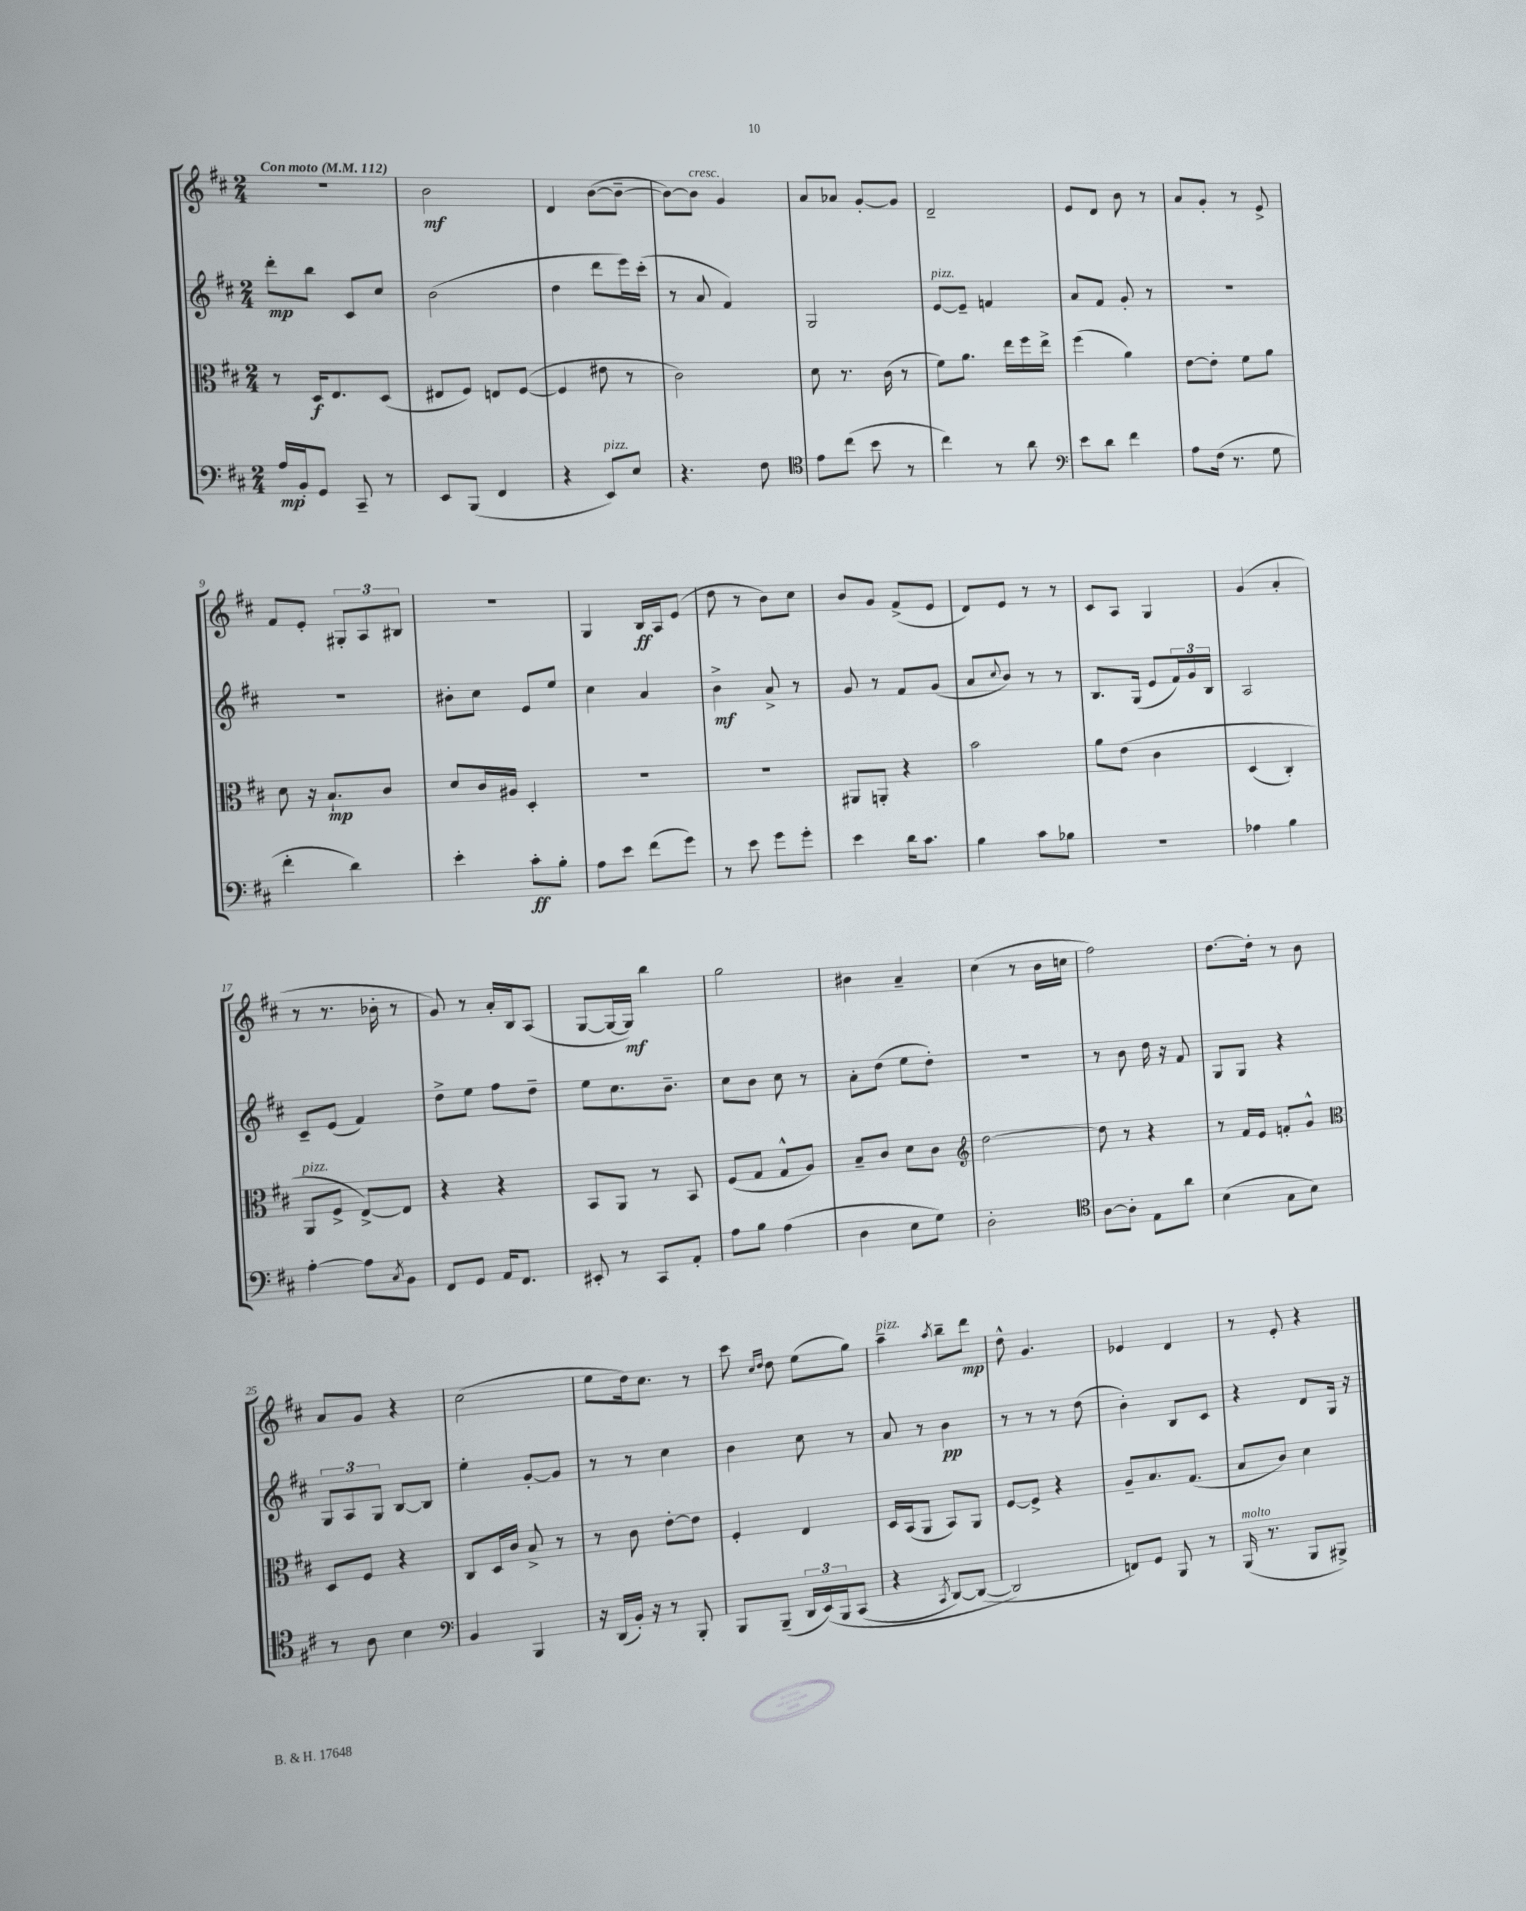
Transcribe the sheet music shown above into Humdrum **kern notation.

**kern	**dynam	**kern	**dynam	**kern	**dynam	**kern	**dynam
*part4	*part4	*part3	*part3	*part2	*part2	*part1	*part1
*staff4	*staff4	*staff3	*staff3	*staff2	*staff2	*staff1	*staff1
*clefF4	*	*clefC3	*	*clefG2	*	*clefG2	*
*k[f#c#]	*	*k[f#c#]	*	*k[f#c#]	*	*k[f#c#]	*
*M2/4	*	*M2/4	*	*M2/4	*	*M2/4	*
*MM112	*	*MM112	*	*MM112	*	*MM112	*
=1	=1	=1	=1	=1	=1	=1	=1
!	!	!	!	!	!	!LO:TX:a:B:t=Con moto	!
16A/LL	mp	8r	.	8ddd'\L	mp	2r	.
16BB'/J	.	.	.	.	.	.	.
8GG/J	.	16D/KL	f	8bb\J	.	.	.
.	.	8.E/	.	.	.	.	.
8CC#~/	.	.	.	8c#/L	.	.	.
8r	.	(8D/J	.	8cc#/J	.	.	.
=2	=2	=2	=2	=2	=2	=2	=2
8EE/L	.	8E#X/L	.	(2b\	.	2b\	mf
(8BBB/J	.	8F#/J)	.	.	.	.	.
4FF#/	.	8En/L	.	.	.	.	.
.	.	([8F#/J	.	.	.	.	.
=3	=3	=3	=3	=3	=3	=3	=3
4r	.	4F#/]	.	4dd\	.	4d/	.
!LO:TX:a:i:t=pizz.	!	!	!	!	!	!	!
8EE/L)	.	8e#X\	.	8ddd\L	.	([8b\L	.
8E/J	.	8r	.	16eee\L)	.	8b~\J_	.
.	.	.	.	(16ccc#'\JJ	.	.	.
=4	=4	=4	=4	=4	=4	=4	=4
4.r	.	2c#\)	.	8r	.	8b\L_)	.
!	!	!	!	!	!	!LO:TX:a:i:t=cresc.	!
.	.	.	.	8a/	.	8b\J]	.
.	.	.	.	4f#/)	.	4g/	.
8F#\	.	.	.	.	.	.	.
=5	=5	=5	=5	=5	=5	=5	=5
*clefC4	*	*	*	*	*	*	*
8e\L	.	8d\	.	2G/	.	8a/L	.
(8cc#\J	.	8.r	.	.	.	8a-X/J	.
8b\	.	.	.	.	.	[8g'/L	.
.	.	(16c#\	.	.	.	.	.
8r	.	8r	.	.	.	8g/J]	.
=6	=6	=6	=6	=6	=6	=6	=6
!	!	!	!	!LO:TX:a:i:t=pizz.	!	!	!
4cc#\)	.	8f#\L)	.	[8e/L	.	2d~/	.
.	.	8.a\J	.	8e~/J]	.	.	.
8r	.	.	.	4fn/	.	.	.
.	.	16ee\LL	.	.	.	.	.
8a\	.	16ff#\	.	.	.	.	.
.	.	16ee^\JJ	.	.	.	.	.
=7	=7	=7	=7	=7	=7	=7	=7
*clefF4	*	*	*	*	*	*	*
8e\L	.	(4ff#\	.	8a/L	.	8e/L	.
8d\J	.	.	.	8f#/J	.	8d/J	.
4f#\	.	4a\)	.	8g'/	.	8b\	.
.	.	.	.	8r	.	8r	.
=8	=8	=8	=8	=8	=8	=8	=8
8A\L	.	[8e\L	.	2r	.	8a/L	.
(16F#\Jk	.	8e'\J]	.	.	.	8g'/J	.
8.r	.	.	.	.	.	.	.
.	.	8f#\L	.	.	.	8r	.
8G\	.	8a\J	.	.	.	8e^/	.
!!LO:LB:g=z
=9	=9	=9	=9	=9	=9	=9	=9
4f#'\	.	8d\	.	2r	.	8f#/L	.
.	.	16r	.	.	.	8e'/J	.
.	.	8.B`/L	mp	.	.	.	.
4d\)	.	.	.	.	.	12G#X'/L	.
.	.	.	.	.	.	12A/	.
.	.	8c#/J	.	.	.	.	.
.	.	.	.	.	.	12B#X/J	.
=10	=10	=10	=10	=10	=10	=10	=10
4e'\	.	8d/L	.	8b#X'\L	.	2r	.
.	.	16c#/L	.	8cc#\J	.	.	.
.	.	16A#X/JJ	.	.	.	.	.
8c#'\L	ff	4D'/	.	8e/L	.	.	.
8B'\J	.	.	.	8ee/J	.	.	.
=11	=11	=11	=11	=11	=11	=11	=11
8A\L	.	2r	.	4cc#\	.	4G/	.
8e\J	.	.	.	.	.	.	.
(8f#\L	.	.	.	4a/	.	16B/LL	ff
.	.	.	.	.	.	16A/J	.
8g\J)	.	.	.	.	.	(8e/J	.
=12	=12	=12	=12	=12	=12	=12	=12
8r	.	2r	.	4b^\	mf	8dd\	.
8e\	.	.	.	.	.	8r	.
8g\L	.	.	.	8a^/	.	8b\L)	.
8g'\J	.	.	.	8r	.	8cc#\J	.
=13	=13	=13	=13	=13	=13	=13	=13
4e\	.	8AA#X/L	.	8g/	.	8b/L	.
.	.	8AAn'/J	.	8r	.	8g/J	.
16d\KL	.	4r	.	8f#/L	.	(8f#^/L	.
8.c#\J	.	.	.	.	.	.	.
.	.	.	.	(8g/J	.	8e/J	.
=14	=14	=14	=14	=14	=14	=14	=14
4B\	.	2b\	.	8a/L	.	8d/L)	.
.	.	.	.	8qqcc#/	.	.	.
.	.	.	.	8b/J)	.	8e/J	.
8c#\L	.	.	.	8r	.	8r	.
8B-X\J	.	.	.	8r	.	8r	.
=15	=15	=15	=15	=15	=15	=15	=15
2r	.	8a\L	.	8.B/L	.	8c#/L	.
.	.	(8e\J	.	.	.	8A/J	.
.	.	.	.	(16G/Jk	.	.	.
.	.	4c#\	.	8e/L	.	4G/	.
.	.	.	.	24f#/L)	.	.	.
.	.	.	.	24g/	.	.	.
.	.	.	.	24B/JJ	.	.	.
=16	=16	=16	=16	=16	=16	=16	=16
4A-X\	.	(4D/	.	2A/	.	(4g/	.
4B\	.	4C#'/)	.	.	.	4a'/	.
!!LO:LB:g=z
=17	=17	=17	=17	=17	=17	=17	=17
!	!	!LO:TX:a:i:t=pizz.	!	!	!	!	!
[4A'\	.	8AA/L	.	8c#~/L	.	8r	.
.	.	8F#^/J	.	(8e/J	.	8.r	.
8A\L]	.	[8E^/L)	.	4f#/)	.	.	.
.	.	.	.	.	.	16b-X'\	.
8qC#/	.	.	.	.	.	.	.
8BB\J	.	8E/J]	.	.	.	8r	.
=18	=18	=18	=18	=18	=18	=18	=18
8FF#/L	.	4r	.	8dd^\L	.	8g/)	.
8GG/J	.	.	.	8ee\J	.	8r	.
16AA/KL	.	4r	.	8ff#\L	.	16a'/LL	.
8.FF#/J	.	.	.	.	.	16B/J	.
.	.	.	.	8dd~\J	.	(8A/J	.
=19	=19	=19	=19	=19	=19	=19	=19
8EE#X'/	.	8BB/L	.	8ee\L	.	[8G/L	.
8r	.	8AA/J	.	8.cc#\	.	16G/L_	.
.	.	.	.	.	.	16G/JJ])	mf
8CC#/L	.	8r	.	.	.	4bb\	.
.	.	.	.	8.b~\J	.	.	.
8AA'/J	.	8BB/	.	.	.	.	.
=20	=20	=20	=20	=20	=20	=20	=20
8A\L	.	(8F#/L	.	8cc#\L	.	2gg\	.
8B\J	.	8G/J	.	8b\J	.	.	.
(4A\	.	8G^^/L	.	8cc#\	.	.	.
.	.	8A/J)	.	8r	.	.	.
=21	=21	=21	=21	=21	=21	=21	=21
4D\	.	8B~/L	.	8a'\L	.	4b#X\	.
.	.	8c#/J	.	(8dd\J	.	.	.
8E\L	.	8d\L	.	8ee\L	.	4a~/	.
8G\J)	.	8c#\J	.	8dd'\J)	.	.	.
=22	=22	=22	=22	=22	=22	=22	=22
*	*	*clefG2	*	*	*	*	*
2D'\	.	[2dd\	.	2r	.	(4cc#\	.
.	.	.	.	.	.	8r	.
.	.	.	.	.	.	16b\LL	.
.	.	.	.	.	.	16ccn\JJ	.
=23	=23	=23	=23	=23	=23	=23	=23
*clefC4	*	*	*	*	*	*	*
[8A\L	.	8dd\]	.	8r	.	2ff#\)	.
8A'\J]	.	8r	.	8b\	.	.	.
8E\L	.	4r	.	16dd\	.	.	.
.	.	.	.	16r	.	.	.
8a\J	.	.	.	8f#/	.	.	.
=24	=24	=24	=24	=24	=24	=24	=24
(4B\	.	8r	.	8G/L	.	[8.dd\L	.
.	.	16f#/LL	.	8G/J	.	.	.
.	.	16e/JJ	.	.	.	16dd'\Jk]	.
8G\L	.	8fn'/L	.	4r	.	8r	.
8B\J)	.	8g^^/J	.	.	.	8b\	.
!!LO:LB:g=z
=25	=25	=25	=25	=25	=25	=25	=25
*	*	*clefC3	*	*	*	*	*
8r	.	8D/L	.	12G/L	.	8a/L	.
.	.	.	.	12A/	.	.	.
8A\	.	8F#/J	.	.	.	8g/J	.
.	.	.	.	12G/J	.	.	.
4B\	.	4r	.	[8B/L	.	4r	.
.	.	.	.	8B/J]	.	.	.
=26	=26	=26	=26	=26	=26	=26	=26
*clefF4	*	*	*	*	*	*	*
4BB/	.	8C#/L	.	4ee'\	.	(2cc#\	.
.	.	16D/L	.	.	.	.	.
.	.	16c#/JJ	.	.	.	.	.
4BBB/	.	8B^/	.	[8g'/L	.	.	.
.	.	8r	.	8g/J]	.	.	.
=27	=27	=27	=27	=27	=27	=27	=27
16r	.	8r	.	8r	.	8ee\L	.
(16DD/LL	.	.	.	.	.	.	.
16BB'/JJ)	.	8c#\	.	8r	.	16dd\k)	.
16r	.	.	.	.	.	8.cc#\J	.
8r	.	[8e'\L	.	4cc#\	.	.	.
8BBB'/	.	8e\J]	.	.	.	8r	.
=28	=28	=28	=28	=28	=28	=28	=28
8BBB/L	.	4F#'/	.	4b\	.	8ccc#\	.
.	.	.	.	.	.	16qqcc#/LL	.
.	.	.	.	.	.	16qqdd/JJ	.
(8BBB~/J	.	.	.	.	.	8dd\	.
24DD/LL	.	4E/	.	8cc#\	.	(8ee\L	.
(24EE/)	.	.	.	.	.	.	.
24BBB/J	.	.	.	.	.	.	.
(8CC#/J	.	.	.	8r	.	8gg\J)	.
=29	=29	=29	=29	=29	=29	=29	=29
!	!	!	!	!	!	!LO:TX:a:i:t=pizz.	!
4r	.	16D/LL	.	8a/	.	4aa~\	.
.	.	(16BB/J	.	.	.	.	.
.	.	8AA/J	.	8r	.	.	.
8qCC#/	.	.	.	.	.	8qaa/	.
[8DD/L)	.	8BB/L)	.	4b\	pp	8bb~\L	.
(8DD/J_	.	8AA/J	.	.	.	8ddd\J	mp
=30	=30	=30	=30	=30	=30	=30	=30
2DD/])	.	[8F#/L	.	8r	.	8dd^^\	.
.	.	8F#^/J]	.	8r	.	4.g/	.
.	.	4r	.	8r	.	.	.
.	.	.	.	(8dd\	.	.	.
=31	=31	=31	=31	=31	=31	=31	=31
8FFn/L)	.	8A~/L	.	4b'\)	.	4e-X/	.
8GG/J	.	8.B/	.	.	.	.	.
8BBB/	.	.	.	8B/L	.	4d/	.
.	.	(8.G/J	.	.	.	.	.
8r	.	.	.	8c#/J	.	.	.
=32	=32	=32	=32	=32	=32	=32	=32
!LO:TX:a:i:t=molto	!	!	!	!	!	!	!
(16BBB/	.	8B/L	.	4r	.	8r	.
8.r	.	.	.	.	.	.	.
.	.	8c#/J)	.	.	.	8e'/	.
8BBB/L	.	4d\	.	8d/L	.	4r	.
8BBB#X^/J)	.	.	.	16G/Jk	.	.	.
.	.	.	.	16r	.	.	.
==	==	==	==	==	==	==	==
*-	*-	*-	*-	*-	*-	*-	*-
